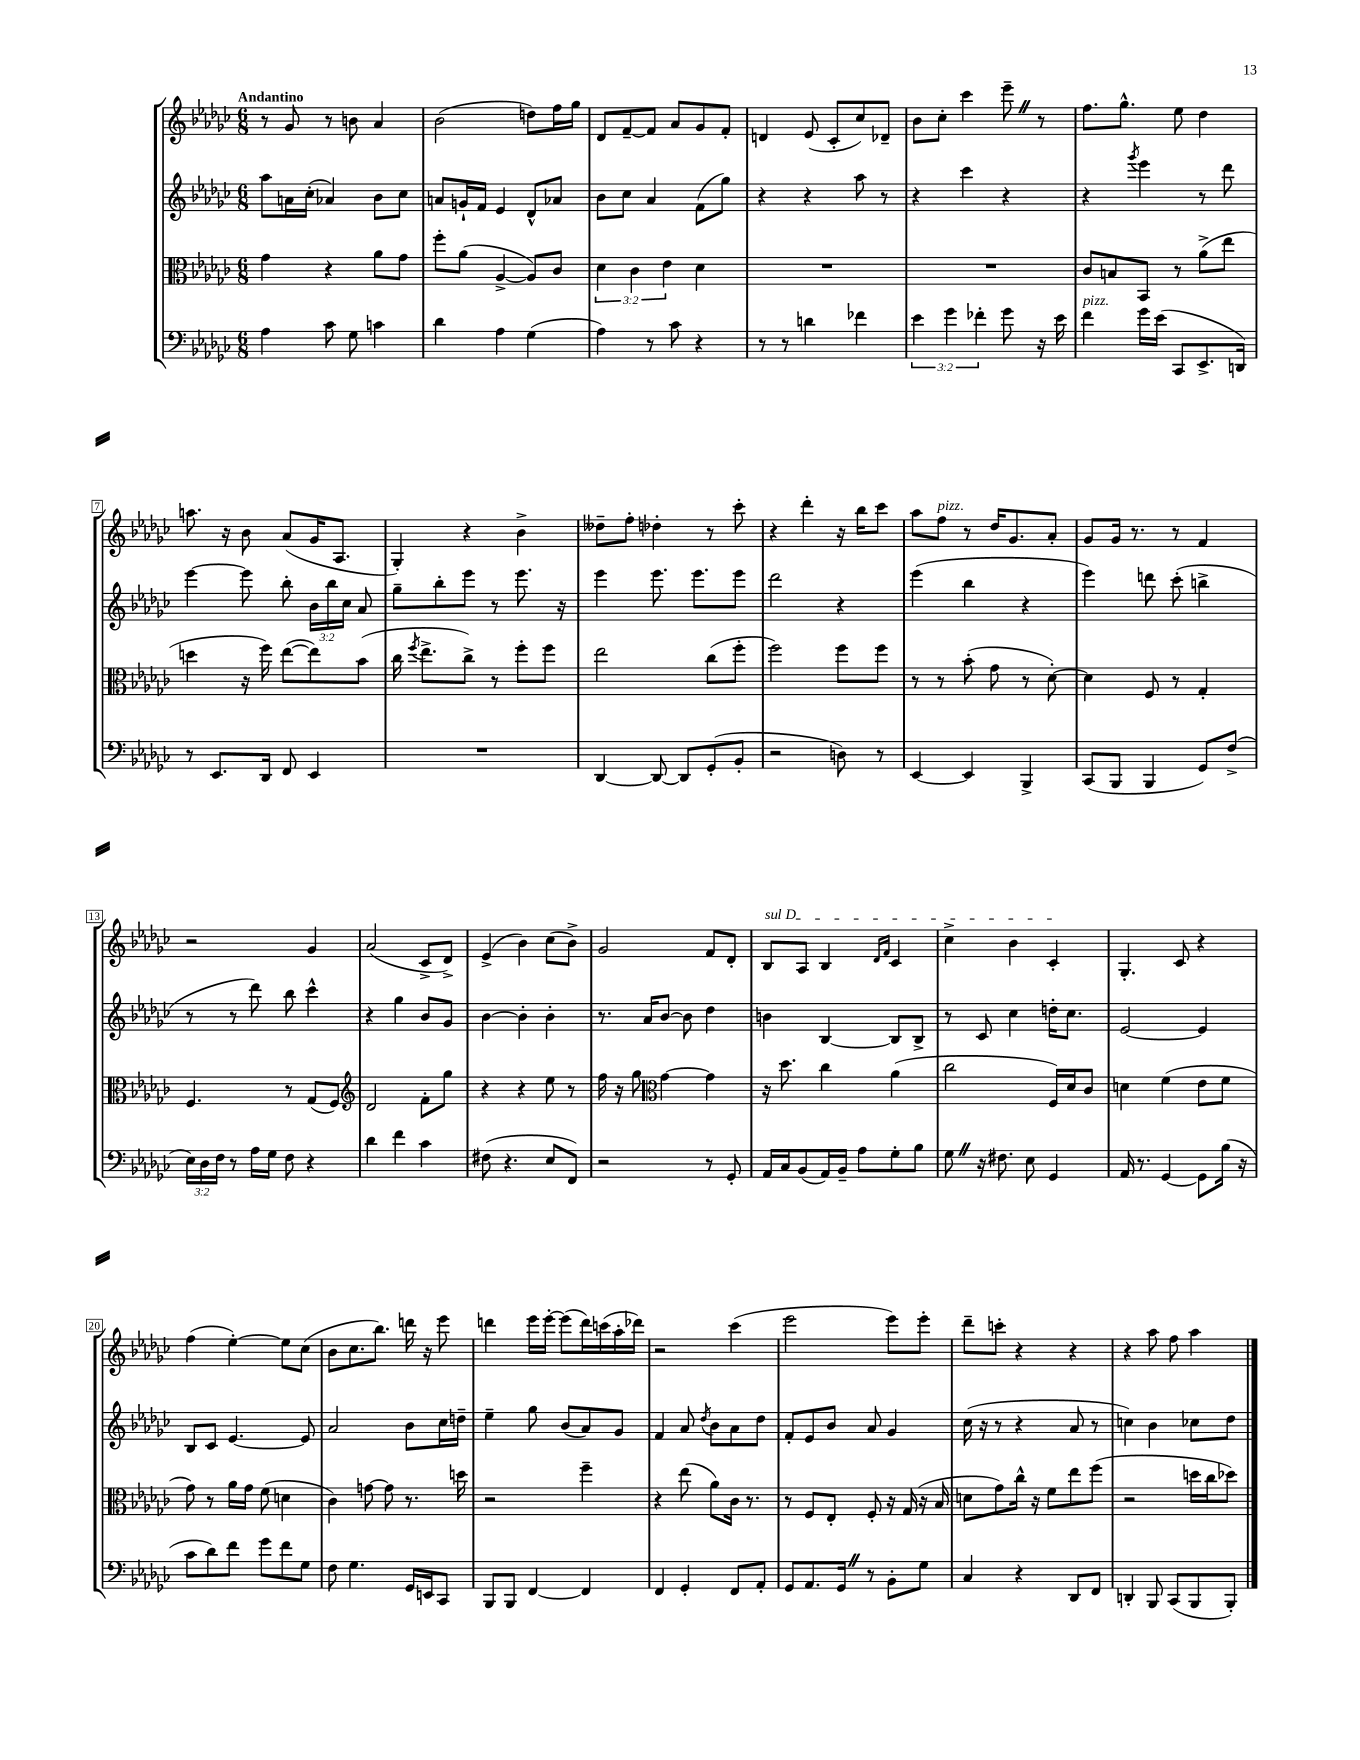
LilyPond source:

<<
\new StaffGroup <<
\new Staff = "s0" {
    \clef treble \key ges \major \numericTimeSignature \time 6/8 \tempo "Andantino"
    \autoBeamOff r8 ges'8 r8 b'8 aes'4 |
    bes'2( d''8[) f''16 ges''16] |
    des'8[ f'8~-- f'8] aes'8[ ges'8 f'8]-. |
    d'4 ees'8( ces'8[-. ces''8) des'8]-- |
    bes'8[ ces''8]-. ces'''4 ees'''8-- \once \override BreathingSign.text = \markup { \musicglyph "scripts.caesura.straight" } \breathe r8 |
    f''8.[ ges''8.]-^ ees''8 des''4 |
    a''8. r16 bes'8 aes'8[( ges'16 aes8.] |
    ges4-.) r4 bes'4-> |
    deses''8[-- f''8]-. des''4-. r8 ces'''8-. |
    r4 des'''4-. r16 bes''16[ ces'''8] |
    aes''8[ f''8]^\markup { \italic "pizz." } r8 des''16[ ges'8. aes'8]-. |
    ges'8[ ges'16] r8. r8 f'4 |
    r2 ges'4 |
    aes'2( ces'8[-> des'8]->) |
    ees'4->( bes'4) ces''8[( bes'8]->) |
    ges'2 f'8[ des'8]-. |
    \once \override TextSpanner.bound-details.left.text = \markup { \italic "sul D" } bes8[\startTextSpan aes8] bes4 \grace { des'16[ f'16] } ces'4 |
    ces''4-> bes'4 ces'4-.\stopTextSpan |
    ges4.-. ces'8 r4 |
    f''4( ees''4~-.) ees''8[ ces''8]( |
    bes'8[ ces''8. bes''8.]) d'''16 r16 ees'''8 |
    d'''4 ees'''16[ ees'''16]~-. ees'''8[( d'''16) c'''16( aes''16-. des'''16]) |
    r2 ces'''4( |
    ees'''2 ees'''8[) ees'''8]-. |
    des'''8[-- c'''8]-. r4 r4 |
    r4 aes''8 f''8 aes''4 \bar "|." |
}
\new Staff = "s1" {
    \clef treble \key ges \major \numericTimeSignature \time 6/8 \override Staff.TupletNumber.text = #tuplet-number::calc-fraction-text
    \autoBeamOff aes''8[ a'16 ces''16]-.( aes'4) bes'8[ ces''8] |
    a'8[ g'16-! f'16] ees'4 des'8[-^ aes'8] |
    bes'8[ ces''8] aes'4 f'8[( ges''8]) |
    r4 r4 aes''8 r8 |
    r4 ces'''4 r4 |
    r4 \acciaccatura { ges'''8 } ees'''4 r8 des'''8 |
    ees'''4~ ees'''8 bes''8-. \tuplet 3/2 { bes'16[ bes''16 ces''16] } aes'8 |
    ges''8[-- bes''8-. ees'''8] r8 ees'''8. r16 |
    ees'''4 ees'''8. ees'''8.[ ees'''8] |
    des'''2 r4 |
    ees'''4( bes''4 r4 |
    ees'''4) d'''8 ces'''8-.( b''4-> |
    r8 r8 des'''8) bes''8 ces'''4-^ |
    r4 ges''4 bes'8[ ges'8] |
    bes'4~ bes'4-. bes'4-. |
    r8. aes'16[ bes'8]~ bes'8 des''4 |
    b'4 bes4~ bes8[ bes8]-> |
    r8 ces'8 ces''4 d''16[-. ces''8.] |
    ees'2~ ees'4 |
    bes8[ ces'8] ees'4.~ ees'8 |
    aes'2 bes'8[ ces''16 d''16]-- |
    ees''4-- ges''8 bes'8[( aes'8) ges'8] |
    f'4 aes'8 \acciaccatura { des''8 } bes'8[ aes'8 des''8] |
    f'8[-. ees'8 bes'8] aes'8 ges'4 |
    ces''16( r16 r8 r4 aes'8 r8 |
    c''4) bes'4 ces''8[ des''8] \bar "|." |
}
\new Staff = "s2" {
    \clef alto \key ges \major \numericTimeSignature \time 6/8 \override Staff.TupletNumber.text = #tuplet-number::calc-fraction-text
    \autoBeamOff ges'4 r4 aes'8[ ges'8] |
    f''8[-. aes'8]( aes4~-> aes8[) ces'8] |
    \tuplet 3/2 { des'4 ces'4 ees'4 } des'4 |
    R2. |
    R2. |
    ces'8[ b8 bes,8] r8 aes'8[->( ees''8] |
    d''4 r16 f''16) ees''8[~( ees''8) bes'8]( |
    ces''16 \acciaccatura { f''8 } ees''8.[-> ces''8]->) r8 f''8[-. f''8] |
    ees''2 ces''8[( f''8]-. |
    f''2) f''8[ f''8] |
    r8 r8 bes'8-.( ges'8 r8 des'8~-.) |
    des'4 f8 r8 ges4-. |
    f4. r8 ges8[( f8]) |
    \clef treble des'2 f'8[-. ges''8] |
    r4 r4 ees''8 r8 |
    f''16 r16 ges''8 \clef alto ges'4~ ges'4 |
    r16 des''8. ces''4 aes'4( |
    ces''2 f16[) des'16 ces'8] |
    d'4 f'4( ees'8[ f'8] |
    ges'8) r8 aes'16[ ges'16] f'8( d'4 |
    ces'4) g'8~ g'8 r8. d''16 |
    r2 f''4-- |
    r4 ees''8( aes'8[) ces'16] r8. |
    r8 f8[ ees8]-. f8-. r16 ges16( r16 bes16 |
    d'8[ ges'8) ces''16]-^ r16 f'8[ ees''8 f''8]( |
    r2 d''16[ ces''16 des''8]) \bar "|." |
}
\new Staff = "s3" {
    \clef bass \key ges \major \numericTimeSignature \time 6/8 \override Staff.TupletNumber.text = #tuplet-number::calc-fraction-text
    \autoBeamOff aes4 ces'8 ges8 c'4 |
    des'4 aes4 ges4( |
    aes4) r8 ces'8 r4 |
    r8 r8 d'4 fes'4 |
    \tuplet 3/2 { ees'4 ges'4 fes'4-. } ges'8 r16 ees'16 |
    f'4^\markup { \italic "pizz." } ges'16[ ees'16]( ces,8[ ees,8.-> d,16]) |
    r8 ees,8.[ des,16] f,8 ees,4 |
    R2. |
    des,4~ des,8~ des,8[ ges,8-.( bes,8]-. |
    r2 d8) r8 |
    ees,4~ ees,4 bes,,4-> |
    ces,8[( bes,,8] bes,,4 ges,8[) f8]->( |
    \tuplet 3/2 { ees16[) des16 f16] } r8 aes16[ ges16] f8 r4 |
    des'4 f'4 ces'4 |
    fis8( r4. ees8[ f,8]) |
    r2 r8 ges,8-. |
    aes,16[ ces16 bes,8( aes,16) bes,16]-- aes8[ ges8-. bes8] |
    ges8 \once \override BreathingSign.text = \markup { \musicglyph "scripts.caesura.straight" } \breathe r16 fis8. ees8 ges,4 |
    aes,16 r8. ges,4~ ges,8[ bes16]( r16 |
    ces'8[ des'8) f'8] ges'8[ f'8 ges8] |
    f8 ges4. ges,16[ e,16 ces,8] |
    bes,,8[ bes,,8] f,4~ f,4 |
    f,4 ges,4-. f,8[ aes,8]-. |
    ges,8[ aes,8. ges,16] \once \override BreathingSign.text = \markup { \musicglyph "scripts.caesura.straight" } \breathe r8 bes,8[-. ges8] |
    ces4 r4 des,8[ f,8] |
    d,4-. bes,,8 ces,8[( bes,,8 bes,,8]-.) \bar "|." |
}
>>
>>
\layout { \context { \Score \override BarNumber.stencil = #(make-stencil-boxer 0.1 0.3 ly:text-interface::print) } }
